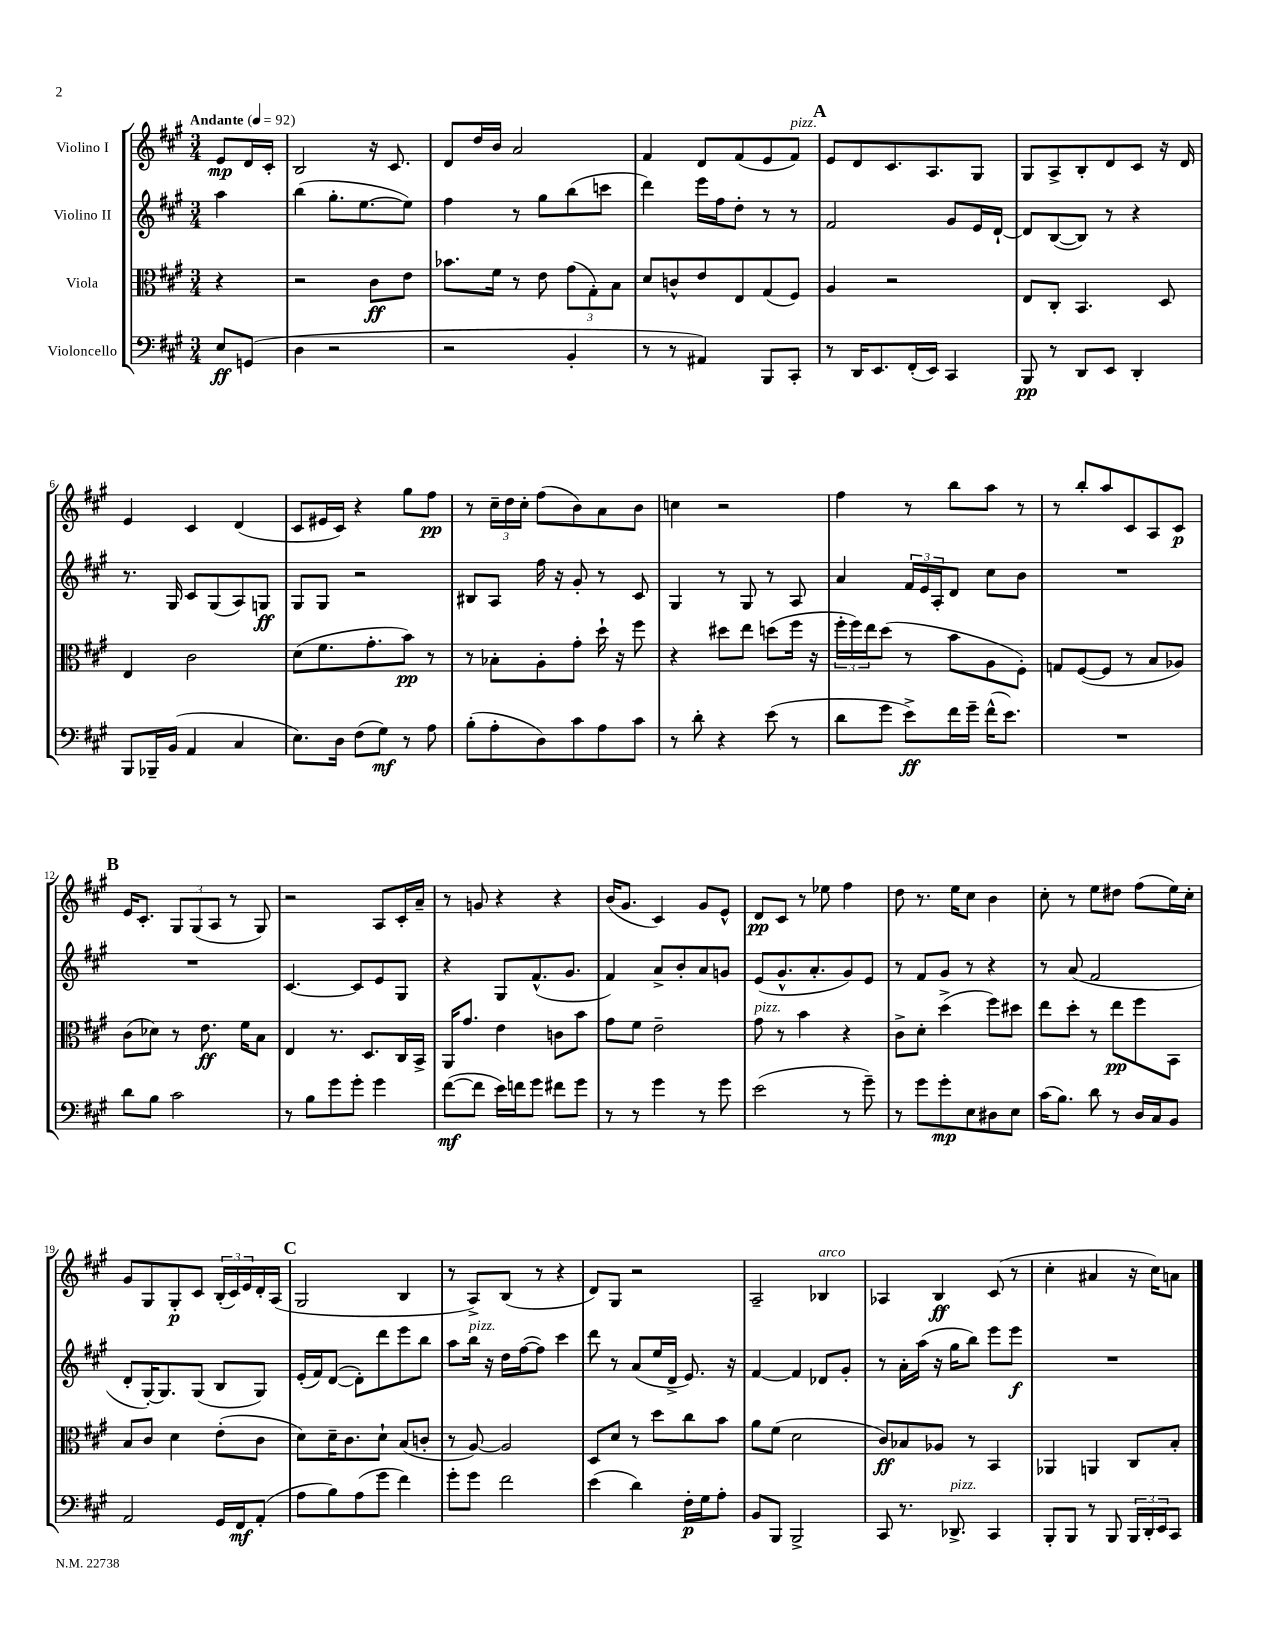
<<
\new StaffGroup <<
\new Staff = "s0" \with { instrumentName = "Violino I" } {
    \clef treble \key a \major \numericTimeSignature \time 3/4 \partial 4 \tempo "Andante" 4 = 92
    e'8\mp d'16 cis'16-. |
    b2 r16 cis'8. |
    d'8 d''16 b'16 a'2 |
    fis'4 d'8 fis'8( e'8 fis'8^\markup { \italic "pizz." }) |
    \mark \markup { \bold "A" } e'8 d'8 cis'8. a8. gis8 |
    gis8 a8-> b8-. d'8 cis'8 r16 d'16 |
    e'4 cis'4 d'4( |
    cis'8 eis'16 cis'16) r4 gis''8 fis''8\pp |
    r8 \tuplet 3/2 { cis''16-- d''16 cis''16-. } fis''8( b'8) a'8 b'8 |
    c''4 r2 |
    fis''4 r8 b''8 a''8 r8 |
    r8 b''8-. a''8 cis'8 a8 cis'8\p |
    \mark \markup { \bold "B" } e'16 cis'8.-. \tuplet 3/2 { gis8 gis8( a8 } r8 gis8) |
    r2 a8 cis'16-. a'16-- |
    r8 g'8 r4 r4 |
    b'16( gis'8. cis'4) gis'8 e'8-^ |
    d'8\pp cis'8 r8 ees''8 fis''4 |
    d''8 r8. e''16 cis''8 b'4 |
    cis''8-. r8 e''8 dis''8 fis''8( e''16) cis''16-. |
    gis'8 gis8 gis8-.\p cis'8 \tuplet 3/2 { b16-.( cis'16) e'16 } d'16-. a16( |
    \mark \markup { \bold "C" } gis2 b4 |
    r8 a8->) b8( r8 r4 |
    d'8) gis8 r2 |
    a2-- bes4^\markup { \italic "arco" } |
    aes4 b4\ff cis'8( r8 |
    cis''4-. ais'4 r16 cis''16) a'8 \bar "|." |
}
\new Staff = "s1" \with { instrumentName = "Violino II" } {
    \clef treble \key a \major \numericTimeSignature \time 3/4 \partial 4
    a''4 |
    b''4( gis''8.-. e''8.~ e''8) |
    fis''4 r8 gis''8 b''8( c'''8 |
    d'''4) e'''16 fis''16 d''8-. r8 r8 |
    \mark \markup { \bold "A" } fis'2 gis'8 e'16 d'16~-! |
    d'8 b8~( b8) r8 r4 |
    r8. gis16 cis'8 gis8( a8) g8\ff |
    gis8 gis8 r2 |
    bis8 a8 fis''16 r16 gis'8-. r8 cis'8 |
    gis4 r8 gis8 r8 a8 |
    a'4 \tuplet 3/2 { fis'16 e'16 a16-. } d'8 cis''8 b'8 |
    R2. |
    \mark \markup { \bold "B" } R2. |
    cis'4.~ cis'8 e'8 gis8 |
    r4 gis8 fis'8.-^( gis'8. |
    fis'4) a'8-> b'8-. a'8 g'8 |
    e'8( gis'8.-^ a'8.-. gis'8) e'8 |
    r8 fis'8 gis'8 r8 r4 |
    r8 a'8( fis'2 |
    d'8-. gis16~-.) gis8. gis8( b8 gis8) |
    \mark \markup { \bold "C" } e'16-.( fis'16) d'8~( d'8-.) d'''8 e'''8 b''8 |
    a''8 b''16^\markup { \italic "pizz." } r16 d''16 fis''16~( fis''8) cis'''4 |
    d'''8 r8 a'8( e''16 d'16-> e'8.) r16 |
    fis'4~ fis'4 des'8 gis'8-. |
    r8 a'16-. a''16( r16 gis''16 b''8) e'''8 e'''8\f |
    R2. \bar "|." |
}
\new Staff = "s2" \with { instrumentName = "Viola" } {
    \clef alto \key a \major \numericTimeSignature \time 3/4 \partial 4
    r4 |
    r2 cis'8\ff e'8 |
    bes'8. fis'16 r8 e'8 \tuplet 3/2 { gis'8( gis8-.) b8 } |
    d'8 c'8-^ e'8 e8 gis8( fis8) |
    \mark \markup { \bold "A" } a4 r2 |
    e8 cis8-. b,4. d8 |
    e4 cis'2 |
    d'8( fis'8. gis'8.-. b'8\pp) r8 |
    r8 bes8-. a8-. gis'8-. d''16-! r16 fis''8 |
    r4 dis''8 e''8 d''8( fis''16 r16 |
    \tuplet 3/2 { fis''16-. fis''16) e''16 } d''8( r8 b'8 a8 fis8-.) |
    g8 fis8~( fis8 r8 b8 aes8) |
    \mark \markup { \bold "B" } cis'8( des'8) r8 e'8.\ff fis'16 b8 |
    e4 r8. d8. cis16 b,16-> |
    a,16 gis'8. e'4 c'8 b'8 |
    gis'8 fis'8 e'2-- |
    gis'8^\markup { \italic "pizz." } r8 b'4 r4 |
    cis'8-> d'8-. d''4->( fis''8) dis''8 |
    e''8 d''8-. r8 e''8\pp fis''8 b,8 |
    b8 cis'8 d'4 e'8-.( cis'8 |
    \mark \markup { \bold "C" } d'8) d'16-- cis'8. d'8-! b8( c'8-. |
    r8 a8~) a2 |
    d8 d'8 r8 d''8 cis''8 b'8 |
    a'8 fis'8( d'2 |
    cis'8\ff) bes8 aes8 r8 b,4 |
    aes,4 a,4 cis8 b8-. \bar "|." |
}
\new Staff = "s3" \with { instrumentName = "Violoncello" } {
    \clef bass \key a \major \numericTimeSignature \time 3/4 \partial 4
    e8\ff g,8( |
    d4 r2 |
    r2 b,4-. |
    r8 r8 ais,4) b,,8 cis,8-. |
    \mark \markup { \bold "A" } r8 d,16 e,8. fis,16-.( e,16) cis,4 |
    b,,8\pp r8 d,8 e,8 d,4-. |
    b,,8 bes,,16-- b,16( a,4 cis4 |
    e8.) d16 fis8( gis8\mf) r8 a8 |
    b8-.( a8-. d8) cis'8 a8 cis'8 |
    r8 d'8-. r4 e'8( r8 |
    d'8 gis'8 e'8->\ff) fis'16 gis'16-- fis'16-^( e'8.) |
    R2. |
    \mark \markup { \bold "B" } d'8 b8 cis'2 |
    r8 b8 gis'8 gis'8-. gis'4 |
    fis'8~\mf( fis'8 e'16) f'16 gis'8 fis'8 gis'8 |
    r8 r8 gis'4 r8 gis'8 |
    e'2( r8 gis'8--) |
    r8 gis'8 gis'8-.\mp e8 dis8 e8 |
    cis'16( b8.) d'8 r8 d16 cis16 b,8 |
    a,2 gis,16 fis,16\mf a,8-.( |
    \mark \markup { \bold "C" } a8 b8) a8( gis'8 fis'4) |
    gis'8-. gis'8 fis'2 |
    e'4( d'4) fis16-.\p gis16 a8-. |
    b,8 b,,8 b,,2-> |
    cis,8 r8. des,8.->^\markup { \italic "pizz." } cis,4 |
    b,,8-. b,,8 r8 b,,8 \tuplet 3/2 { b,,16 d,16-. e,16 } cis,8 \bar "|." |
}
>>
>>
